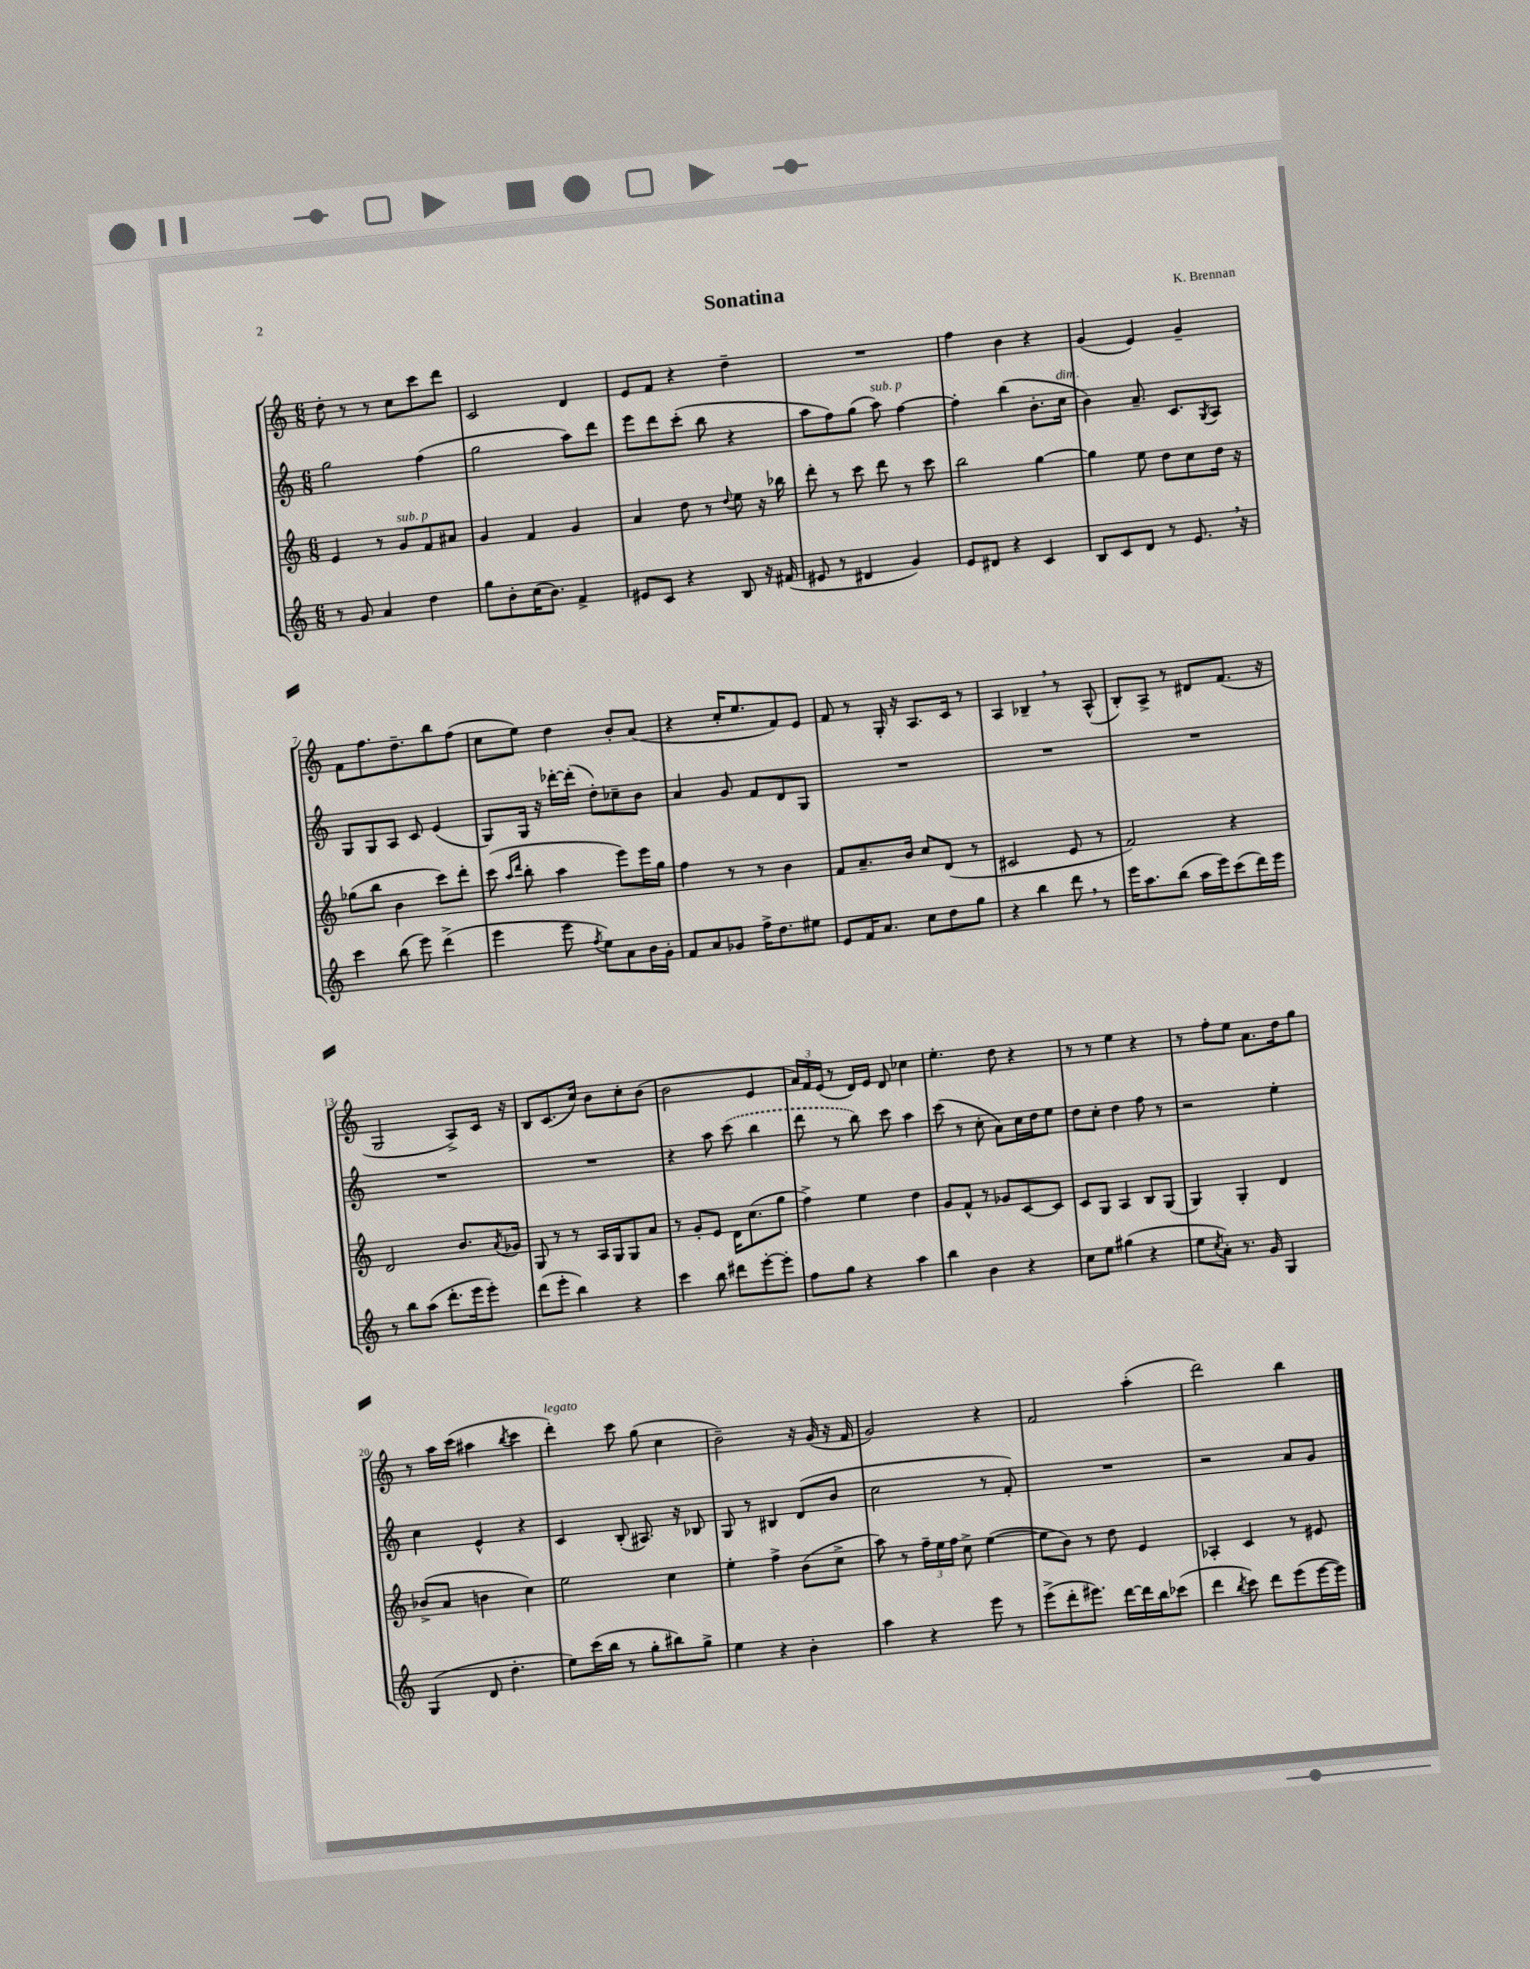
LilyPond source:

\header { title = "Sonatina" composer = "K. Brennan" }
<<
\new StaffGroup <<
\new Staff = "s0" {
    \clef treble \key c \major \numericTimeSignature \time 6/8
    d''8-. r8 r8 c''8 c'''8 d'''8 |
    c'2 d'4 |
    e'8 f'8 r4 d''4-- |
    R2. |
    f''4 b'4 r4 |
    g'4( e'4) g'4-- |
    f'8 f''8. d''8.-- b''8 f''8( |
    c''8 e''8) d''4 b'8-. a'8( |
    r4 c''16-. e''8. f'8) e'8 |
    f'8 r8 g16-. r16 a8. c'16 r8 |
    a4 bes4-- \breathe r8 a8-^( |
    b8-.) a8-> r8 dis'8 f'8.( r16 |
    g2 a8->) c'16 r16 |
    b8 c'8.( c''16) b'8 c''8-. b'8( |
    b'2 e'4 |
    \tuplet 3/2 { a'16) f'16 e'16( } r8 d'16) e'16 d'8 ces''4 |
    e''4.-. d''8 r4 |
    r8 r8 e''4 r4 |
    r8 f''8-. e''8 a'8. d''16 g''8 |
    r8 a''16 c'''16( ais''4 \acciaccatura { b''8 } c'''4 |
    d'''4-.^\markup { \italic "legato" }) c'''8 g''8( c''4 |
    b'2--) r16 g'16( r16 f'16 |
    g'2) r4 |
    f'2 a''4-.( |
    d'''2) b''4 \bar "|." |
}
\new Staff = "s1" {
    \clef treble \key c \major \numericTimeSignature \time 6/8
    g''2 f''4( |
    g''2 a''8) d'''8 |
    e'''8 d'''8 c'''8-.( b''8 r4 |
    a''8 f''8) g''8( a''8^\markup { \italic "sub. p" }) f''4~ |
    f''4-. b''4( b'8.-. c''16^\markup { \italic "dim." } |
    b'4) a'8.-- c'8. \acciaccatura { g8 } a8 |
    g8 g8 a8 c'8 e'4( |
    g8) g16 r16 des'''16~-. des'''16-.( d''8-.) ces''8-- b'8 |
    a'4 g'8 f'8 d'8 g8 |
    R2. |
    R2. |
    R2. |
    R2. |
    R2. |
    r4 a''8 \once \slurDashed c'''8( b''4 |
    d'''8 r8 b''8) c'''8 a''4 |
    c'''8( r8 c''8-. a'8) c''16 d''16 e''8 |
    d''8 c''8-. d''4 f''8 r8 |
    r2 e''4-. |
    c''4 e'4-^ r4 |
    c'4 b8-.( ais8.) r16 bes8 |
    g8 r8 bis4 d'8( b'8 |
    c''2 r8 f'8-.) |
    R2. |
    r2 a'8 g'8 \bar "|." |
}
\new Staff = "s2" {
    \clef treble \key c \major \numericTimeSignature \time 6/8
    e'4 r8 g'8^\markup { \italic "sub. p" } f'8 ais'8 |
    g'4 f'4 g'4 |
    a'4 d''8 r8 \appoggiatura { d''8 } e''8 r16 bes''16 |
    d'''8-. r8 c'''8 d'''8 r8 c'''8 |
    b''2 g''4~ |
    g''4 e''8 d''8 c''8 d''16 r16 |
    ges''8( b''8 b'4 c'''8) d'''8-. |
    c'''8( \grace { a''16 d'''16 } b''8-. a''4 e'''8) e'''16 g''16 |
    f''4 r8 r8 b'4 |
    f'8 a'8.-- b'16 c''8 d'8( r8 |
    cis'2 e'8 r8 |
    f'2) r4 |
    d'2 b'8. \acciaccatura { a'8 } ges'16 |
    g8 r8 r8 a16 g16 g8 a'8 |
    r8 g'8-. e'8 d'16 c''8.( g''8 |
    f''4->) e''4 d''4 |
    g'8 f'8-^ r8 ges'8 c'8~ c'8 |
    c'8 g8 a4 b8 g8( |
    g4) g4-. d'4 |
    bes'8->( a'8 b'4 c''4) |
    e''2 c''4 |
    e''4-. f''4-> b'8( c''8-> |
    a''8) r8 \tuplet 3/2 { f''16-- e''16 f''16 } c''8-> e''4~( |
    e''8 b'8) r8 d''8 e'4 |
    aes4-. c'4 r8 eis'8 \bar "|." |
}
\new Staff = "s3" {
    \clef treble \key c \major \numericTimeSignature \time 6/8
    r8 g'8 a'4 d''4 |
    g''8 b'8-. c''16( b'8.) f'4-> |
    eis'8 c'8 r4 b8 r16 fis'16( |
    eis'8 r8 dis'4 g'4) |
    e'8 dis'8 r4 c'4 |
    b8 c'8 d'8 r8 e'8. \breathe r16 |
    c'''4 b''8( e'''8) d'''4->( |
    e'''4 e'''8 \acciaccatura { f''8 } e''8) a'8 b'16 g'16-. |
    f'8 a'8 ges'8 f''16-> d''8. eis''8 |
    e'8 f'16 a'8. c''8 d''8 g''8 |
    r4 b''4 d'''8 \breathe r8 |
    e'''16 a''8. b''8( a''16 e'''16) c'''8( d'''16) e'''16 |
    r8 b''8 a''8( d'''8.-. e'''16 e'''8-.) |
    d'''8( e'''8-. b''4) r4 |
    c'''4 b''8 dis'''8 e'''8~-. e'''8-. |
    f''8 g''8 r4 a''4 |
    b''4 b'4 r4 |
    c''8 e''8 gis''4( r4 |
    e''8 \acciaccatura { c''8 } a'8-.) r8. g'16 g4 |
    g4( d'8 d''4.-. |
    e''8) c'''16( b''16 r8 g''8-. bis''8) g''8-> |
    e''4 r4 b'4-. |
    a''4 r4 e'''8 r8 |
    e'''8->( d'''8-. eis'''8.) d'''16~ d'''16 b''16 ces'''8( |
    d'''4 \acciaccatura { b''8 } c'''8) d'''8 e'''8( e'''16~ e'''16) \bar "|." |
}
>>
>>
